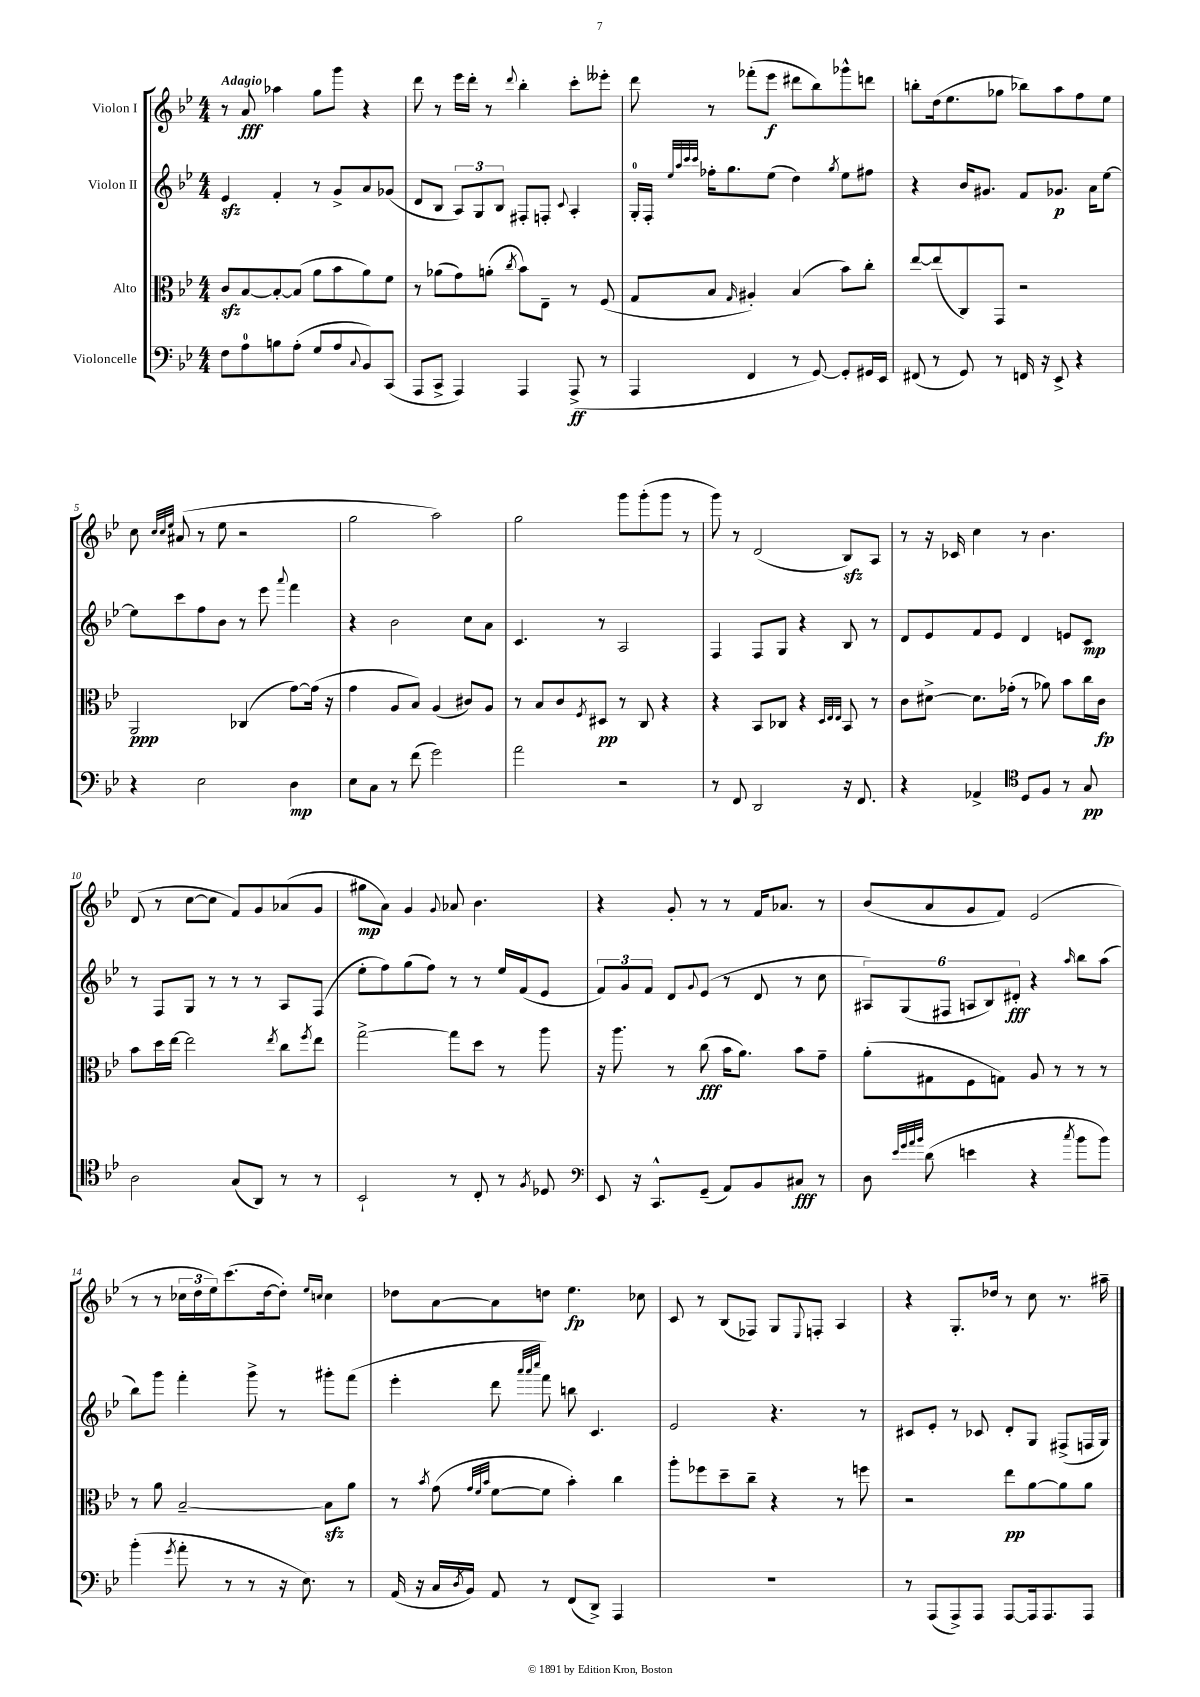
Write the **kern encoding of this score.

**kern	**kern	**kern	**kern
*staff4	*staff3	*staff2	*staff1
*clefF4	*clefC3	*clefG2	*clefG2
*k[b-e-]	*k[b-e-]	*k[b-e-]	*k[b-e-]
*M4/4	*M4/4	*M4/4	*M4/4
8F	8c	4e-	8r
8A	[8B-	.	8a
8B	8B-'_	4f'	4aa-
(8A'	(8B-]	.	.
8G	8a	8r	8gg
8A	8b-	8g^	8ggg
8qqC	.	.	.
8BB-)	8a)	8a	4r
(8CC	8f	(8g-	.
=	=	=	=
8AAA	8r	8d	8ddd
8CC^	(8a-	8B-	8r
4AAA)	8g)	12A)	16eee-
.	.	.	16ddd'
.	.	12G	.
.	(8a'	.	8r
.	.	12B-	.
.	8qcc	.	8qqddd
4AAA	8b-)	8F#'	4bb-'
.	8E-~	8F'	.
.	.	8qqc	.
(8AAA^	8r	4A'	8ccc'
8r	(8F	.	8eee--'
=	=	=	=
4AAA	8G	16G'	8ddd
.	.	16F'	.
.	.	32qqee-	.
.	.	32qqaa	.
.	.	32qqccc	.
.	.	32qqccc	.
.	8B-	16ff-'	8r
.	.	8.gg	.
.	16qqG	.	.
4FF	4A#')	.	(8fff-'
.	.	(8ee-	8eee-
8r	(4B-	4dd)	8ddd#
[8GG)	.	.	8bb-)
.	.	8qgg	.
8GG']	8b-)	8ee-	8ggg-^^
16GG#	8cc'	8ff#	8ddd
16EE-	.	.	.
=	=	=	=
(8FF#	[8ee-	4r	8bb'
8r	(8ee-]	.	(16dd
.	.	.	8.ee-
8GG)	8C)	16b-	.
.	.	8.g#	.
8r	8GG	.	8gg-
16FF	2r	8f	8bb-)
16r	.	.	.
8EE-^	.	8.g-	8aa
4r	.	.	8ff
.	.	16a	.
.	.	[8ee-	8ee-
=	=	=	=
4r	2AA	8ee-]	8cc
.	.	.	32qqcc
.	.	.	32qqcc
.	.	.	32qqee-
.	.	8ccc	(8a#
2E-	.	8ff	8r
.	.	8b-	8ee-
.	(4C-	8r	2r
.	.	8eee-	.
.	.	8qqaaa	.
4D	[8g)	4fff	.
.	(16g]	.	.
.	16r	.	.
=	=	=	=
8E-	4g	4r	2gg
8C	.	.	.
8r	8A	2b-	.
(8f	8B-)	.	.
2g)	(4A	.	2aa)
.	8c#)	8cc	.
.	8A	8a	.
=	=	=	=
2a	8r	4.c	2gg
.	8B-	.	.
.	8c	.	.
.	8qF	.	.
.	8D#	8r	.
2r	8r	2A	8ggg
.	8C	.	(8ggg'
.	4r	.	8ggg
.	.	.	8r
=	=	=	=
8r	4r	4F	8ggg)
8FF	.	.	8r
2DD	8BB-	8F	(2d
.	8C-	8G	.
.	4r	4r	.
.	32qqD	.	.
.	32qqE-	.	.
.	32qqE-	.	.
16r	8BB-	8B-	8B-)
8.FF	.	.	.
.	8r	8r	8A
=	=	=	=
4r	8c	8d	8r
.	[8d#^	8e-	16r
.	.	.	16c-
4AA-^	8.d#]	8f	4cc
.	.	8e-	.
.	(16g-'	.	.
*clefC4	*	*	*
8D	8r	4d	8r
8F	8a-)	.	4.b-
8r	8b-	8e	.
8G	16cc	8c	.
.	16c	.	.
=	=	=	=
2A	8b-	8r	(8d
.	16dd	8F	8r
.	[16ee-	.	.
.	2ee-]	8G	[8cc
.	.	8r	8cc]
(8G	.	8r	8f)
8AA)	.	8r	8g
.	8qee-	.	.
8r	8cc	8A	(8a-
.	8qff	.	.
8r	8ee-	(8F	8g
=	=	=	=
2BB-`	[2gg^	8ee-'	8gg#
.	.	8ff)	8a)
.	.	(8gg	4g
.	.	8ff)	.
.	.	.	8qqg
8r	8gg]	8r	8a-
8C'	8dd	8r	4.b-
8r	8r	16ee-	.
.	.	(16f	.
8qF	.	.	.
8D-	8aa	8e-	.
=	=	=	=
*clefF4	*	*	*
8EE-	16r	12f)	4r
.	8.aa	.	.
.	.	12g	.
16r	.	.	.
.	.	12f	.
8.CC^^	.	.	.
.	8r	8d	8g'
.	.	8qqg	.
(8GG~	(8cc	(8e-	8r
8AA)	16b-	8r	8r
.	8.a)	.	.
8BB-	.	8d	16f
.	.	.	8.a-
8C#	8b-	8r	.
8r	8g~	8cc	8r
=	=	=	=
8D	(8a'	12A#)	(8b-
.	.	(12G	.
32qqe-	.	.	.
32qqg	.	.	.
32qqa	.	.	.
32qqb-	.	.	.
(8d	8G#	.	8a
.	.	12F#	.
4e	8F	12A	8g
.	.	12B-)	.
.	8G)	.	8f)
.	.	12d#'	.
4r	8A	4r	(2e-
.	8r	.	.
8qcc	.	16qqaa	.
8b-	8r	8bb-	.
8b-)	8r	(8aa	.
=	=	=	=
(4b-'	8r	8bb-)	8r
.	8a	8ggg	8r
8qg	.	.	.
8a'	[2B-~	4fff'	24cc-
.	.	.	24dd
.	.	.	24ee-)
8r	.	.	(8.ccc
8r	.	8ggg^	.
.	.	.	[16dd
16r	.	8r	8dd'])
8.E-)	.	.	.
.	.	.	16qqee-
.	.	.	16qqcc
.	8B-]	8ggg#'	4cc
8r	8a	(8fff	.
=	=	=	=
(16AA	8r	4eee-'	8dd-
16r	.	.	.
.	8qb-	.	.
16C	(8g	.	[8a
8qD	.	.	.
16BB-)	.	.	.
.	32qqg	.	.
.	32qqf	.	.
.	32qqb-	.	.
8AA	[8f	8ddd	8a]
.	.	32qqaaa	.
.	.	32qqaaa	.
.	.	32qqcccc	.
8r	8f]	8fff)	8dd
(8FF	4b-')	8bb	4.ee-
8DD^)	.	4.c	.
4AAA	4cc	.	.
.	.	.	8cc-
=	=	=	=
1r	8aa'	2e-	8c
.	8ff-	.	8r
.	8dd~	.	(8B-
.	8cc~	.	8F-)
.	4r	4.r	8G
.	.	.	8qqE-
.	.	.	8F'
.	8r	.	4A
.	8ff	8r	.
=	=	=	=
8r	2r	8c#	4r
(8AAA	.	8e-'	.
8AAA^)	.	8r	8.G'
8AAA	.	8c-	.
.	.	.	16dd-
[8AAA	8ee-	8d'	8r
16AAA]	[8a	8G	8cc
8.AAA	.	.	.
.	8a]	(8F#^	8.r
8AAA	8a	16F	.
.	.	16G)	16aa#~
==	==	==	==
*-	*-	*-	*-
